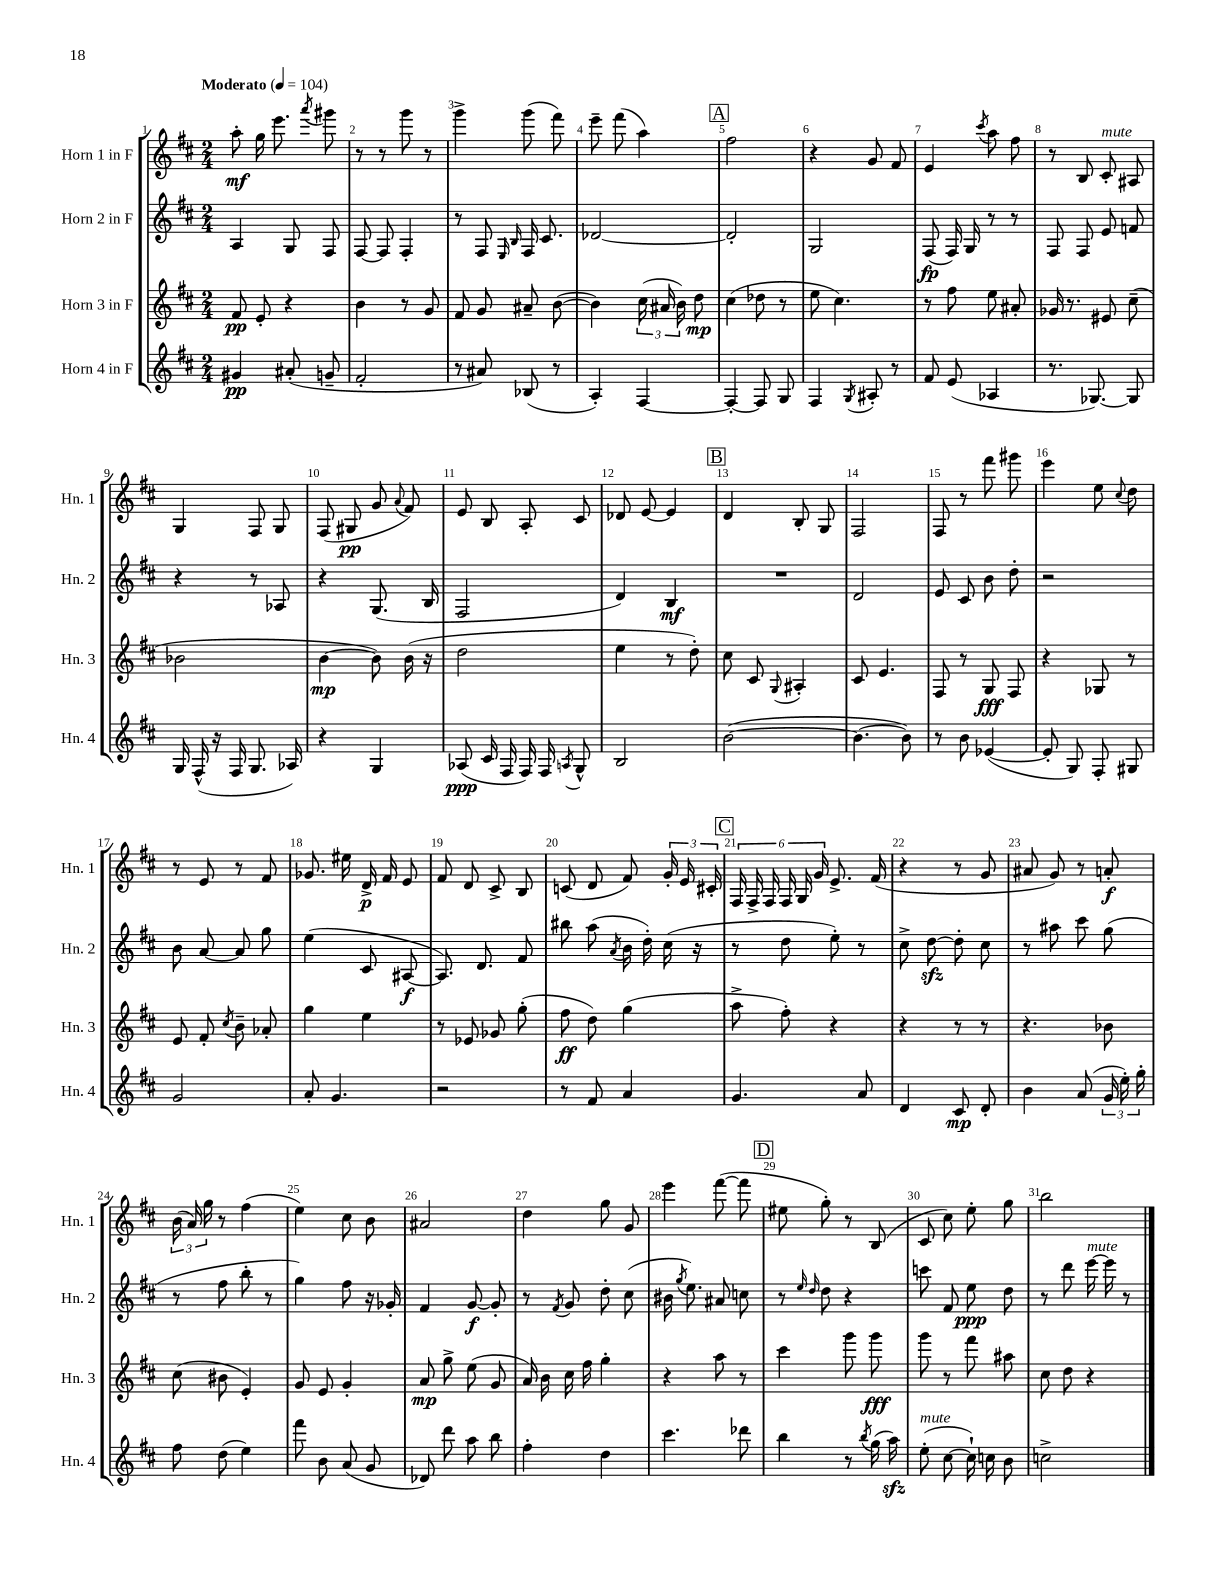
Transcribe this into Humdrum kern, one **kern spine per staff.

**kern	**kern	**kern	**kern
*staff4	*staff3	*staff2	*staff1
*clefG2	*clefG2	*clefG2	*clefG2
*k[f#c#]	*k[f#c#]	*k[f#c#]	*k[f#c#]
*M2/4	*M2/4	*M2/4	*M2/4
*MM104	*MM104	*MM104	*MM104
4g#	8f#	4A	8aa'
.	8e'	.	16gg
.	.	.	8.eee
(8a#'	4r	8G	.
.	.	.	8qaaa
8g~	.	8F#	8ggg#
=	=	=	=
2f#'	4b	[8F#	8r
.	.	8F#]	8r
.	8r	4F#'	8ggg
.	8g	.	8r
=	=	=	=
8r	8f#	8r	4ggg^
8a#)	8g	8F#	.
.	.	16qqE	.
.	.	16qqB	.
(8B-	8a#~	16F#	(8ggg
.	.	8.c#	.
8r	([8b	.	8fff#)
=	=	=	=
4A')	4b])	[2d-	8eee~
.	.	.	(8fff#
[4F#	(24cc#	.	4aa)
.	24a#	.	.
.	24b)	.	.
.	8dd	.	.
=	=	=	=
4F#'_	(4cc#	2d-']	2ff#
8F#]	8dd-	.	.
8G	8r	.	.
=	=	=	=
4F#	8ee	2G	4r
.	4.cc#)	.	.
8qG	.	.	.
8A#'	.	.	8g
8r	.	.	8f#
=	=	=	=
8f#	8r	(8F#	4e
(8e	8ff#	16F#)	.
.	.	16G	.
.	.	.	8qccc#
4A-	8ee	8r	8aa
.	8a#'	8r	8ff#
=	=	=	=
8.r	16g-	8F#	8r
.	8.r	.	.
.	.	8F#	8B
[8.G-)	.	.	.
.	8e#	8e	8c#'
8G-]	(8cc#~	8f	8A#
=	=	=	=
16G	2b-	4r	4G
(16F#^^	.	.	.
16r	.	.	.
16F#	.	.	.
8.G	.	8r	8F#
.	.	8A-	8G
16A-)	.	.	.
=	=	=	=
4r	[4b	4r	(8F#
.	.	.	8G#
4G	8b])	(8.G	8g
.	.	.	8qqa
.	(16b	.	8f#)
.	16r	16B	.
=	=	=	=
(8A-	2dd	2F#	8e
16c#	.	.	8B
16F#	.	.	.
16F#)	.	.	8A'
16F#	.	.	.
8qA	.	.	.
8G^^	.	.	8c#
=	=	=	=
2B	4ee	4d)	8d-
.	.	.	[8e
.	8r	4B	4e]
.	8dd')	.	.
=	=	=	=
([2b	8cc#	2r	4d
.	8c#	.	.
.	8qqG	.	.
.	4A#'	.	8B'
.	.	.	8G
=	=	=	=
4.b_	8c#	2d	2F#
.	4.e	.	.
8b])	.	.	.
=	=	=	=
8r	8F#	8e	8F#
8b	8r	8c#	8r
([4e-	8G	8b	8fff#
.	8F#	8dd'	8ggg#
=	=	=	=
8e-']	4r	2r	4eee
8G)	.	.	.
8F#'	8G-	.	8ee
.	.	.	8qqcc#
8G#	8r	.	8dd
=	=	=	=
2g	8e	8b	8r
.	8f#'	[8a	8e
.	8qcc#	.	.
.	8b~	8a]	8r
.	8a-'	8gg	8f#
=	=	=	=
8a'	4gg	(4ee	8.g-
4.g	.	.	.
.	.	.	16ee#
.	4ee	8c#	16d^
.	.	.	16f#
.	.	[8A#	8e
=	=	=	=
2r	8r	8.A#])	8f#
.	8e-	.	8d
.	.	8.d	.
.	8g-	.	8c#^
.	(8gg'	8f#	8B
=	=	=	=
8r	8ff#	8bb#	(8c
8f#	8dd)	(8aa	8d
.	.	8qa	.
4a	(4gg	16b	8f#)
.	.	16dd')	.
.	.	(16cc#	24g'
.	.	.	24e
.	.	16r	.
.	.	.	24c#'
=	=	=	=
4.g	8aa^	8r	24F#
.	.	.	24F#^
.	.	.	24F#
.	8ff#')	8dd	24F#
.	.	.	24G
.	.	.	24g
.	4r	8ee')	8.e^
8a	.	8r	.
.	.	.	(16f#
=	=	=	=
4d	4r	8cc#^	4r
.	.	[8dd	.
8c#	8r	8dd']	8r
8d'	8r	8cc#	8g
=	=	=	=
4b	4.r	8r	8a#
.	.	8aa#	8g)
(8a	.	8ccc#	8r
24g	8b-	(8gg	8a'
24ee')	.	.	.
24gg'	.	.	.
=	=	=	=
8ff#	(8cc#	8r	(24b
.	.	.	24a)
.	.	.	24gg
(8dd	8b#	8ff#	8r
4ee)	4e')	8bb'	(4ff#
.	.	8r	.
=	=	=	=
8fff#	8g	4gg)	4ee)
8b	8e	.	.
(8a	4g'	8ff#	8cc#
8g	.	16r	8b
.	.	16g-'	.
=	=	=	=
8d-)	8a	4f#	2a#
8ddd	8gg^	.	.
8aa	(8ee	[8g	.
8bb	8g	8g']	.
=	=	=	=
4ff#'	16a)	8r	4dd
.	16b	.	.
.	.	8qf#	.
.	16cc#	8g	.
.	16ff#	.	.
4dd	4gg'	8dd'	8gg
.	.	(8cc#	8g
=	=	=	=
4.ccc#	4r	16b#	4eee
.	.	8qgg	.
.	.	8.ee)	.
.	8aa	8a#	([8fff#
8ddd-	8r	8cc	8fff#]
=	=	=	=
4bb	4ccc#	8r	8ee#
.	.	16qqee	.
.	.	16qqdd	.
.	.	8dd	8gg')
8r	8ggg	4r	8r
8qbb	.	.	.
(16gg	8ggg	.	(8B
16aa)	.	.	.
=	=	=	=
(8ee'	8ggg	8ccc	8c#
[8cc#	8r	8f#	8cc#)
16cc#`])	8fff#	8ee	8ee'
16cc	.	.	.
8b	8aa#	8dd	8gg
=	=	=	=
2cc^	8cc#	8r	2bb
.	8dd	8ddd	.
.	4r	[16eee	.
.	.	16eee]	.
.	.	8r	.
==	==	==	==
*-	*-	*-	*-
